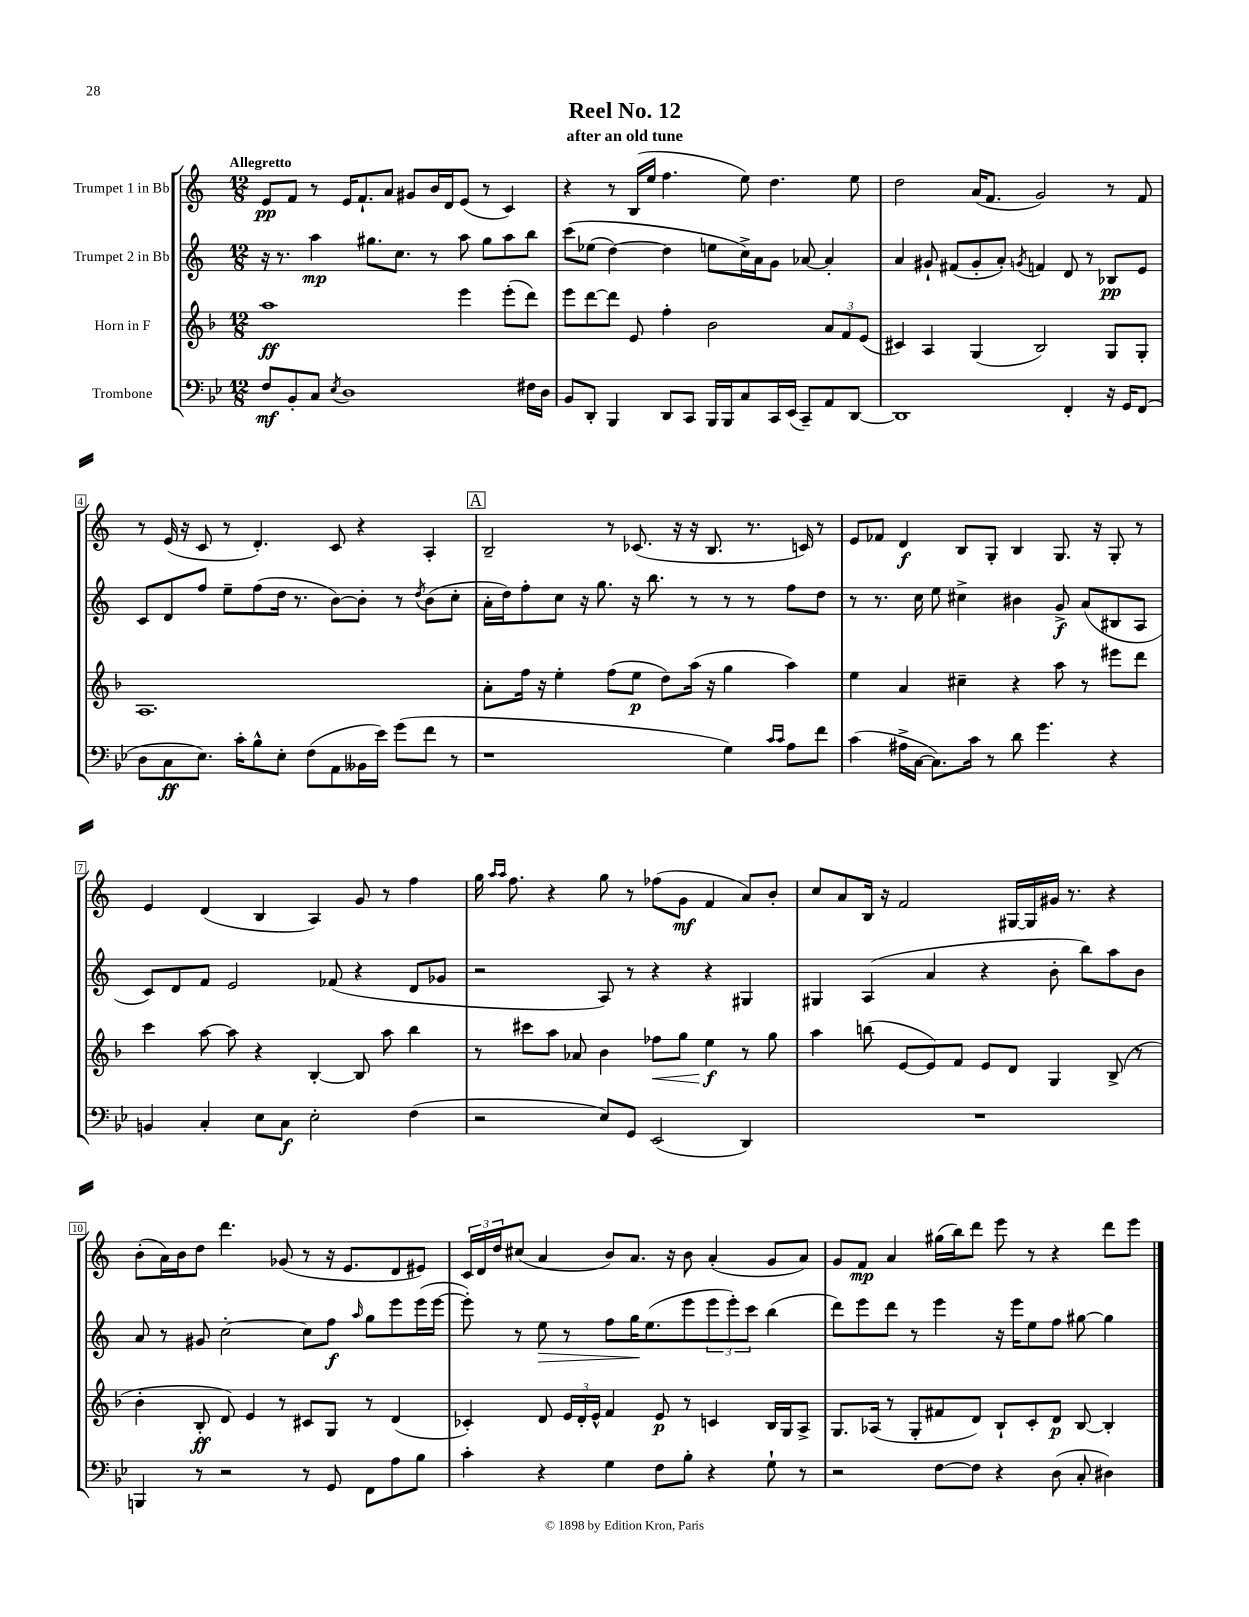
\header { title = "Reel No. 12" subtitle = "after an old tune" }
<<
\new StaffGroup <<
\new Staff = "s0" \with { instrumentName = "Trumpet 1 in Bb" } {
    \clef treble \key c \major \numericTimeSignature \time 12/8 \tempo "Allegretto"
    e'8\pp f'8 r8 e'16 f'8.-! a'8 gis'8 b'16 d'16 e'8( r8 c'4) |
    r4 r8 b16( e''16 f''4. e''8) d''4. e''8 |
    d''2 a'16( f'8. g'2) r8 f'8 |
    r8 e'16( r16 c'8 r8 d'4.-.) c'8 r4 a4-. |
    \mark \markup { \box "A" } b2-- r8 ces'8.( r16 r16 b8. r8. c'16) r8 |
    e'8 fes'8 d'4\f b8 g8-. b4 g8. r16 g8-. r8 |
    e'4 d'4( b4 a4) g'8 r8 f''4 |
    g''16 \grace { a''16 a''16 } f''8. r4 g''8 r8 fes''8( g'8\mf f'4 a'8) b'8-. |
    c''8 a'8 b16 r16 f'2 gis16~ gis16 gis'16 r8. r4 |
    b'8-.( a'16) b'16 d''8 d'''4. ges'8( r8 r16 e'8. d'8 eis'8) |
    \tuplet 3/2 { c'16 d'16 d''16 } cis''8( a'4 b'8) a'8. r16 b'8 a'4-.( g'8 a'8) |
    g'8 f'8\mp a'4 gis''16( b''16) d'''8 e'''8 r8 r4 d'''8 e'''8 \bar "|." |
}
\new Staff = "s1" \with { instrumentName = "Trumpet 2 in Bb" } {
    \clef treble \key c \major \numericTimeSignature \time 12/8
    r16 r8. a''4\mp gis''8. c''8. r8 a''8 gis''8 a''8 b''8 |
    c'''8\( ees''8( d''4~) d''4 e''8 c''16->\) a'16 g'8 aes'8~ aes'4-. |
    a'4 gis'8-! fis'8( gis'8-. a'8-.) \acciaccatura { g'8 } f'4 d'8 r8 bes8\pp e'8 |
    c'8 d'8 f''8 e''8-- f''8( d''16 r8. b'8~) b'8-. r8 \acciaccatura { d''8 } b'8( c''8-. |
    \mark \markup { \box "A" } a'16-. d''16) f''8-. c''8 r16 g''8. r16 b''8. r8 r8 r8 f''8 d''8 |
    r8 r8. c''16 e''8 cis''4-> bis'4 g'8->\f a'8( bis8 a8 |
    c'8) d'8 f'8 e'2 fes'8( r4 d'8 ges'8 |
    r2 a8) r8 r4 r4 gis4 |
    gis4 a4( a'4 r4 b'8-. b''8) a''8 b'8 |
    a'8 r8 gis'8 c''2~-. c''8 f''8\f \grace { a''16 } g''8 e'''8 e'''16( e'''16~ |
    e'''8-.) r8 e''8\> r8 f''8 g''16\! e''8.( e'''8 \tuplet 3/2 { e'''8 e'''8-.) c'''8 } b''4( |
    d'''8) e'''8 d'''8 r8 e'''4 r16 e'''16 e''8 f''8 gis''8~ gis''4 \bar "|." |
}
\new Staff = "s2" \with { instrumentName = "Horn in F" } {
    \clef treble \key f \major \numericTimeSignature \time 12/8
    a''1\ff e'''4 e'''8-.( d'''8) |
    e'''8 d'''8~ d'''8 e'8 f''4-. bes'2 \tuplet 3/2 { a'8 f'8 e'8( } |
    cis'4) a4 g4( bes2) g8 g8-. |
    a1. |
    \mark \markup { \box "A" } a'8-. f''16 r16 e''4-. f''8( e''8\p d''8) a''16( r16 g''4 a''4) |
    e''4 a'4 cis''4-- r4 a''8 r8 eis'''8 d'''8 |
    c'''4 a''8~ a''8 r4 bes4~-. bes8 a''8 bes''4 |
    r8 cis'''8 a''8 aes'8 bes'4 fes''8\< g''8 e''4\f\! r8 g''8 |
    a''4 b''8( e'8~ e'8) f'8 e'8 d'8 g4 bes8->( r8 |
    bes'4-. bes8-.\ff d'8) e'4 r8 cis'8 g8 r8 d'4( |
    ces'4-.) d'8 \tuplet 3/2 { e'16 d'16-. e'16-^ } f'4 e'8\p r8 c'4 bes16 g16 a8-> |
    g8. aes16( r8 g8-. fis'8 d'8) bes8-! c'8-. d'8\p bes8~ bes4-. \bar "|." |
}
\new Staff = "s3" \with { instrumentName = "Trombone" } {
    \clef bass \key bes \major \numericTimeSignature \time 12/8
    f8\mf bes,8-. c8 \acciaccatura { ees8 } d1 fis16 d16 |
    bes,8 d,8-. bes,,4 d,8 c,8 bes,,16 bes,,16 c8 c,16 ees,16( c,8--) a,8 d,8~ |
    d,1 f,4-. r16 g,16 f,8( |
    d8 c8\ff ees8.) c'16-. bes8-^ ees8-. f8( a,8 beses,16 ees'16) g'8( f'8 r8 |
    \mark \markup { \box "A" } r1 g4) \grace { c'16 c'16 } a8 f'8 |
    c'4( ais16-> c16~ c8.) c'16 r8 d'8 g'4. r4 |
    b,4 c4-. ees8 c8\f ees2-. f4( |
    r2 ees8) g,8 ees,2( d,4) |
    R1. |
    b,,4 r8 r2 r8 g,8 f,8 a8 bes8 |
    c'4-. r4 g4 f8 bes8-. r4 g8-! r8 |
    r2 f8~ f8 r4 d8( c8-. dis4) \bar "|." |
}
>>
>>
\layout { \context { \Score \override BarNumber.stencil = #(make-stencil-boxer 0.1 0.3 ly:text-interface::print) } }
